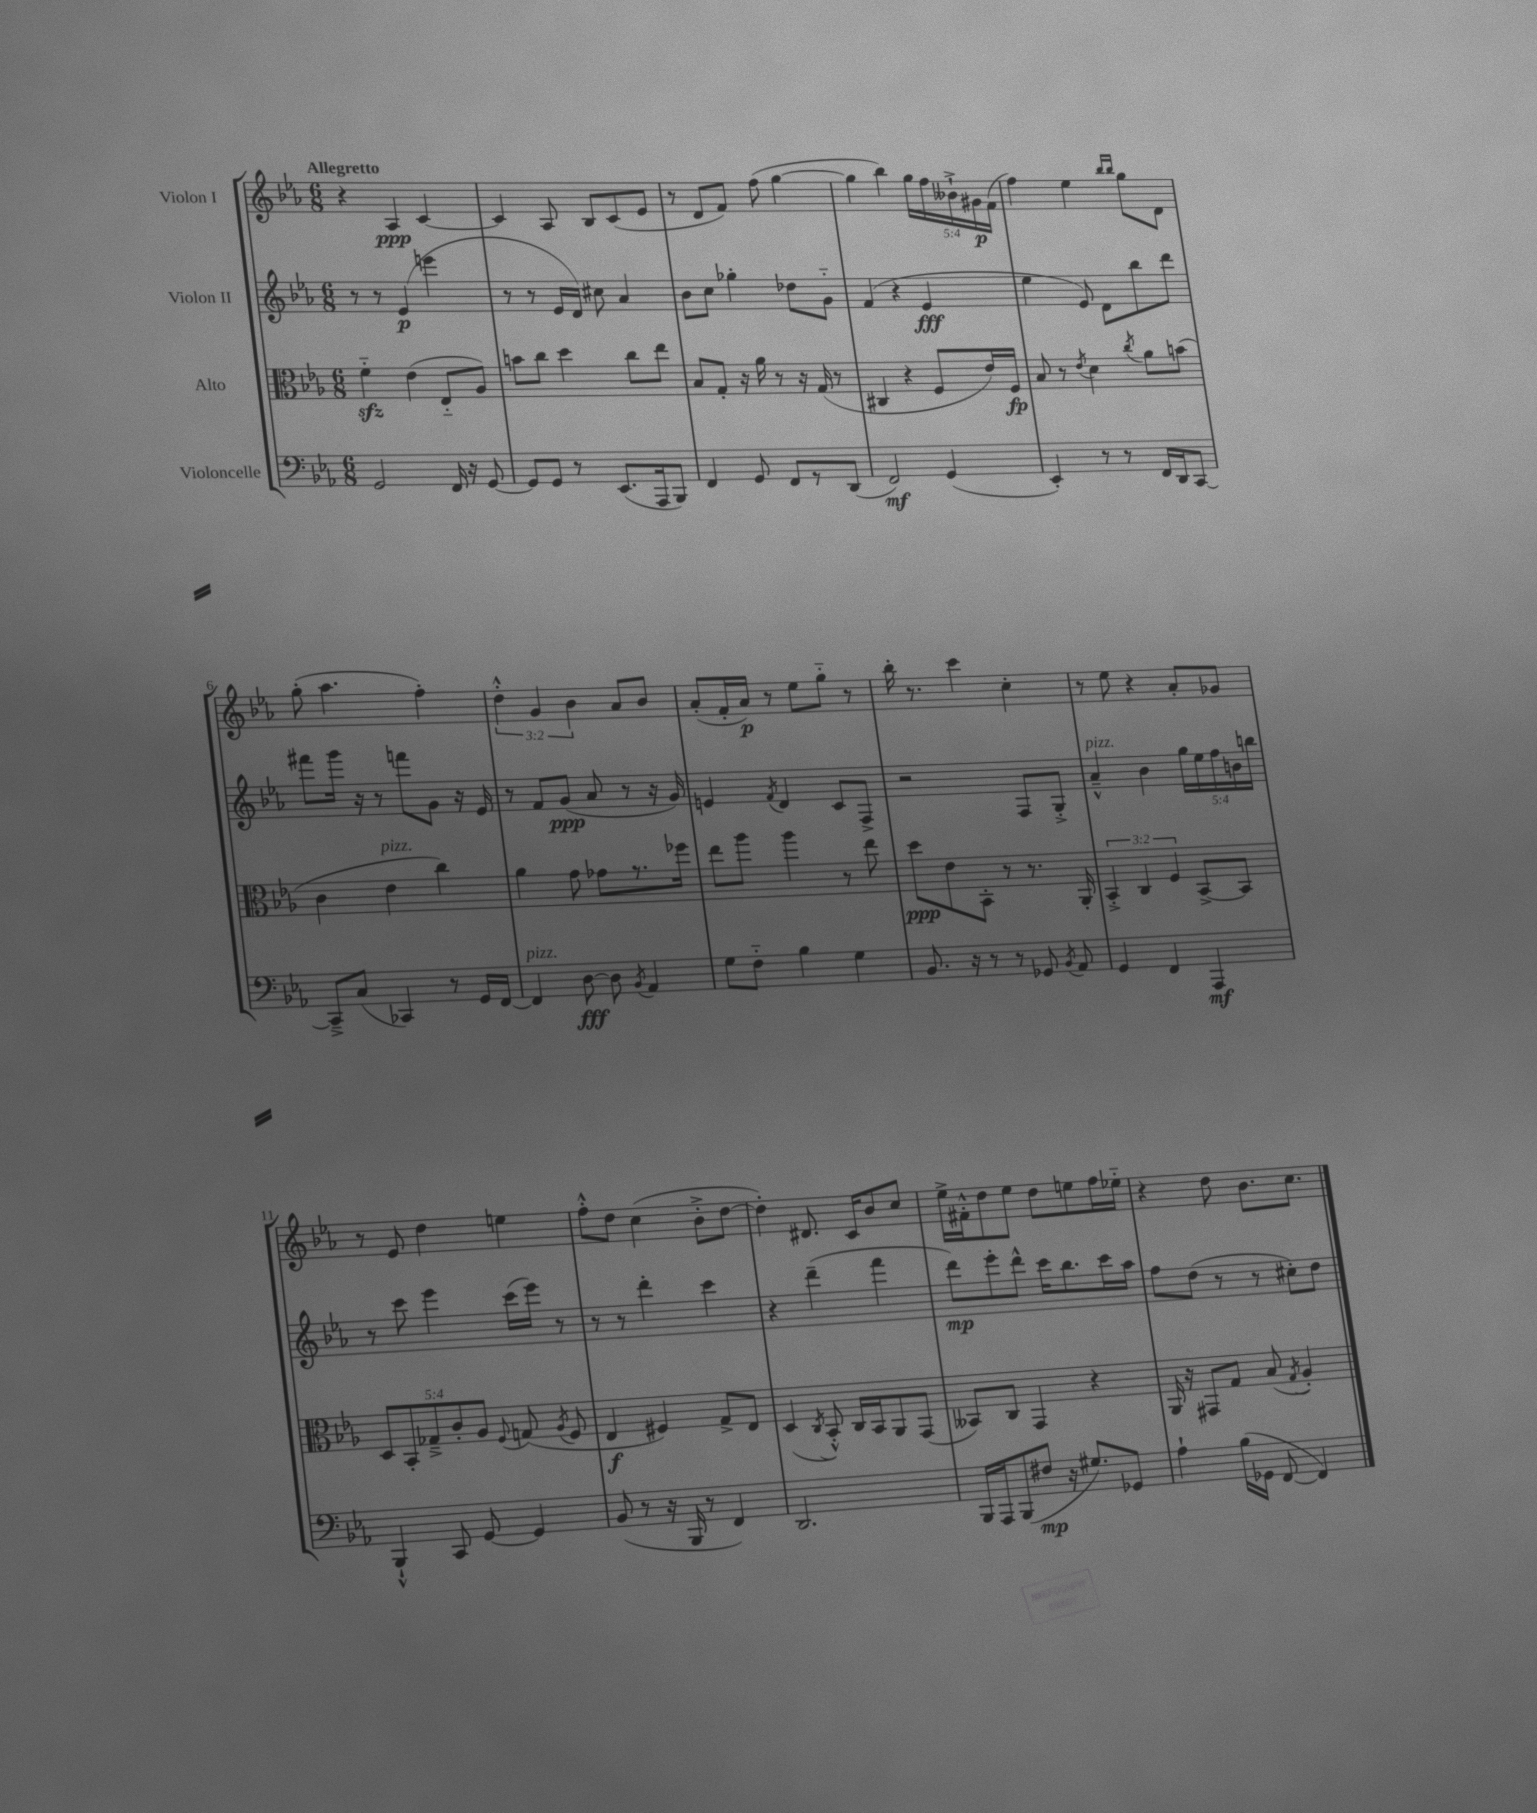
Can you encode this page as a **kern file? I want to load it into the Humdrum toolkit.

**kern	**dynam	**kern	**dynam	**kern	**dynam	**kern	**dynam
*part4	*part4	*part3	*part3	*part2	*part2	*part1	*part1
*staff4	*staff4	*staff3	*staff3	*staff2	*staff2	*staff1	*staff1
*I"Violoncelle	*	*I"Alto	*	*I"Violon II	*	*I"Violon I	*
*clefF4	*	*clefC3	*	*clefG2	*	*clefG2	*
*k[b-e-a-]	*	*k[b-e-a-]	*	*k[b-e-a-]	*	*k[b-e-a-]	*
*M6/8	*	*M6/8	*	*M6/8	*	*M6/8	*
=1	=1	=1	=1	=1	=1	=1	=1
!	!	!	!	!	!	!LO:TX:a:B:t=Allegretto	!
2GG/	.	4fzz\	.	8r	.	4r	.
.	.	.	.	8r	.	.	.
.	.	(4e-\	.	(4e-/	p	4A-/	ppp
16FF/	.	8E-/L	.	4eeen\	.	[4c/	.
16r	.	.	.	.	.	.	.
[8GG/	.	8A-/J)	.	.	.	.	.
=2	=2	=2	=2	=2	=2	=2	=2
8GG/L]	.	8bn\L	.	8r	.	4c/]	.
8GG/J	.	8cc\J	.	8r	.	.	.
8r	.	4dd\	.	16e-/LL	.	8A-/	.
.	.	.	.	16d/JJ)	.	.	.
(8.EE-/L	.	.	.	8cc#X\	.	8B-/L	.
.	.	8cc\L	.	4a-/	.	(8c/	.
16AAA-/k	.	.	.	.	.	.	.
8BBB-/J)	.	8ee-\J	.	.	.	8e-/J	.
=3	=3	=3	=3	=3	=3	=3	=3
4FF/	.	8B-/L	.	8b-\L	.	8r	.
.	.	8G'/J	.	8cc\J	.	8d/L	.
8GG/	.	16r	.	4gg-X'\	.	8f/J)	.
.	.	16a-\	.	.	.	.	.
8FF/L	.	8r	.	.	.	(8ff\	.
8r	.	16r	.	8dd-X\L	.	[4gg\	.
.	.	(16G/	.	.	.	.	.
(8DD/J	.	8r	.	8g\J	.	.	.
=4	=4	=4	=4	=4	=4	=4	=4
2FF/)	mf	4C#X/	.	(4f/	.	4gg\]	.
.	.	4r	.	4r	.	4bb-\)	.
(4GG/	.	8F/L	.	4e-/	fff	20gg\LL	.
.	.	.	.	.	.	20ff\	.
.	.	.	.	.	.	20b--X`^\	.
.	.	16e-/L)	.	.	.	.	.
.	.	.	.	.	.	20g#X\	p
.	.	16F/JJ	fp	.	.	.	.
.	.	.	.	.	.	(20f\JJ	.
=5	=5	=5	=5	=5	=5	=5	=5
4EE-'/)	.	8B-/	.	4ee-\	.	4ff\)	.
.	.	8r	.	.	.	.	.
.	.	8qe-/	.	.	.	.	.
8r	.	4d\	.	8e-/)	.	4ee-\	.
8r	.	.	.	8d\L	.	.	.
.	.	.	.	.	.	16qqbb-/LL	.
.	.	8qcc/	.	.	.	16qqbb-/JJ	.
16FF/LL	.	8a-\L	.	8bb-\	.	8gg\L	.
16DD/J	.	.	.	.	.	.	.
[8CC/J	.	(8bn\J	.	8ddd\J	.	8d\J	.
!!LO:LB:g=z
=6	=6	=6	=6	=6	=6	=6	=6
8CC~^/L]	.	4c\	.	8fff#X\L	.	(8gg'\	.
(8C/J	.	.	.	16ggg\Jk	.	4.aa-\	.
.	.	.	.	16r	.	.	.
!	!	!LO:TX:a:i:t=pizz.	!	!	!	!	!
4CC-X/)	.	4e-\	.	8r	.	.	.
.	.	.	.	8fffn\L	.	.	.
8r	.	4cc\)	.	8g\J	.	4ff'\)	.
16GG/LL	.	.	.	16r	.	.	.
[16FF/JJ	.	.	.	16e-/	.	.	.
=7	=7	=7	=7	=7	=7	=7	=7
!LO:TX:a:i:t=pizz.	!	!	!	!	!	!	!
4FF/]	.	4a-\	.	8r	.	6dd'^^\	.
.	.	.	.	8f/L	.	.	.
.	.	.	.	.	.	6g/	.
[8D\	fff	8g\	.	(8g/J	ppp	.	.
.	.	.	.	.	.	6b-\	.
8D\]	.	8g-X\L	.	8a-/	.	.	.
8qBB-/	.	.	.	.	.	.	.
4AA-/	.	8.r	.	8r	.	8a-/L	.
.	.	.	.	16r	.	8b-/J	.
.	.	16ff-X\Jk	.	16g/)	.	.	.
=8	=8	=8	=8	=8	=8	=8	=8
8G\L	.	8ee-\L	.	4en/	.	(8a-'/L	.
8F\J	.	8aa-\J	.	.	.	16f'/L	.
.	.	.	.	.	.	16a-/JJ)	p
.	.	.	.	8qf/	.	.	.
4B-\	.	4aa-\	.	4d/	.	8r	.
.	.	.	.	.	.	8ee-\L	.
4G\	.	8r	.	8c/L	.	8gg\J	.
.	.	8ee-\	.	8F^/J	.	8r	.
=9	=9	=9	=9	=9	=9	=9	=9
8.BB-/	.	8dd\L	ppp	2r	.	16bb-'\	.
.	.	.	.	.	.	8.r	.
.	.	8e-\	.	.	.	.	.
16r	.	.	.	.	.	.	.
8r	.	8BB-'\J	.	.	.	4ccc\	.
8r	.	8r	.	.	.	.	.
8GG-X/	.	8.r	.	8F/L	.	4cc'\	.
8qBB-/	.	.	.	.	.	.	.
8AA-/	.	.	.	8G'^/J	.	.	.
.	.	16AA-'/	.	.	.	.	.
=10	=10	=10	=10	=10	=10	=10	=10
!	!	!	!	!LO:TX:a:i:t=pizz.	!	!	!
4GG/	.	6BB-'^/	.	4a-~^^/	.	8r	.
.	.	.	.	.	.	8ee-\	.
.	.	6C/	.	.	.	.	.
4FF/	.	.	.	4b-\	.	4r	.
.	.	6F/	.	.	.	.	.
4AAA-/	mf	[8BB-^/L	.	20gg\LL	.	8a-'/L	.
.	.	.	.	20ee-\	.	.	.
.	.	.	.	20ff\	.	.	.
.	.	8BB-/J]	.	.	.	8g-X/J	.
.	.	.	.	20bn\	.	.	.
.	.	.	.	20bbn\JJ	.	.	.
!!LO:LB:g=z
=11	=11	=11	=11	=11	=11	=11	=11
4BBB-`^^/	.	10D/L	.	8r	.	8r	.
.	.	10BB-'/	.	.	.	.	.
.	.	.	.	8ccc\	.	8e-/	.
.	.	10G-X~^/	.	.	.	.	.
8CC/	.	.	.	4eee-\	.	4dd\	.
.	.	10c'/	.	.	.	.	.
[8GG/	.	.	.	.	.	.	.
.	.	10A-/J	.	.	.	.	.
.	.	8qqF/	.	.	.	.	.
4GG/]	.	(8Gn/	.	(16ccc\LL	.	4een\	.
.	.	.	.	16eee-\JJ)	.	.	.
.	.	8qA-/	.	.	.	.	.
.	.	8F/	.	8r	.	.	.
=12	=12	=12	=12	=12	=12	=12	=12
(8BB-/	.	4E-/	f	8r	.	8ff'^^\L	.
8r	.	.	.	8r	.	8dd\J	.
16r	.	4F#X/)	.	4ddd'\	.	(4cc\	.
16BBB-/	.	.	.	.	.	.	.
8r	.	.	.	.	.	.	.
4FF/)	.	8G^/L	.	4ccc\	.	8b-'^\L	.
.	.	8E-/J	.	.	.	[8dd\J	.
=13	=13	=13	=13	=13	=13	=13	=13
2.DD/	.	(4D/	.	4r	.	4dd'\])	.
.	.	8qC/	.	.	.	.	.
.	.	8BB-'^^/)	.	(4ddd~\	.	8.d#X/	.
.	.	16C/LL	.	.	.	.	.
.	.	16BB-/J	.	.	.	16c/KL	.
.	.	8AA-/	.	4fff\	.	8b-/	.
.	.	(8GG/J	.	.	.	8cc/J	.
=14	=14	=14	=14	=14	=14	=14	=14
16BBB-/LL	.	8BB--X/L)	.	8ddd\L)	mp	16ee-^\LL	.
16AAA-/J	.	.	.	.	.	16f#X'^^\J	.
(8BBB-/	.	8C/J	.	8eee-'\	.	8dd\	.
8F#X/J	mp	4GG/	.	8ddd^^\J	.	8ee-\J	.
16r	.	.	.	16ccc\KL	.	8dd\L	.
8.G#X/L)	.	.	.	8.bb-\	.	.	.
.	.	4r	.	.	.	8een\	.
8GG-X/J	.	.	.	16ccc\L	.	16ff\L	.
.	.	.	.	16aa-\JJ	.	16ee-X\JJ	.
=15	=15	=15	=15	=15	=15	=15	=15
4A-`\	.	16AA-/	.	8ff\L	.	4r	.
.	.	16r	.	.	.	.	.
.	.	8GG#X/L	.	(8dd\J	.	.	.
(16B-\LL	.	8G/J	.	8r	.	8dd\	.
16GG-X\JJ	.	.	.	.	.	.	.
[8FF/	.	(8B-/	.	8r	.	8.b-\L	.
.	.	8qG/	.	.	.	.	.
4FF/])	.	4A-'/)	.	8cc#X'\L)	.	.	.
.	.	.	.	.	.	8.cc\J	.
.	.	.	.	8dd\J	.	.	.
==	==	==	==	==	==	==	==
*-	*-	*-	*-	*-	*-	*-	*-
